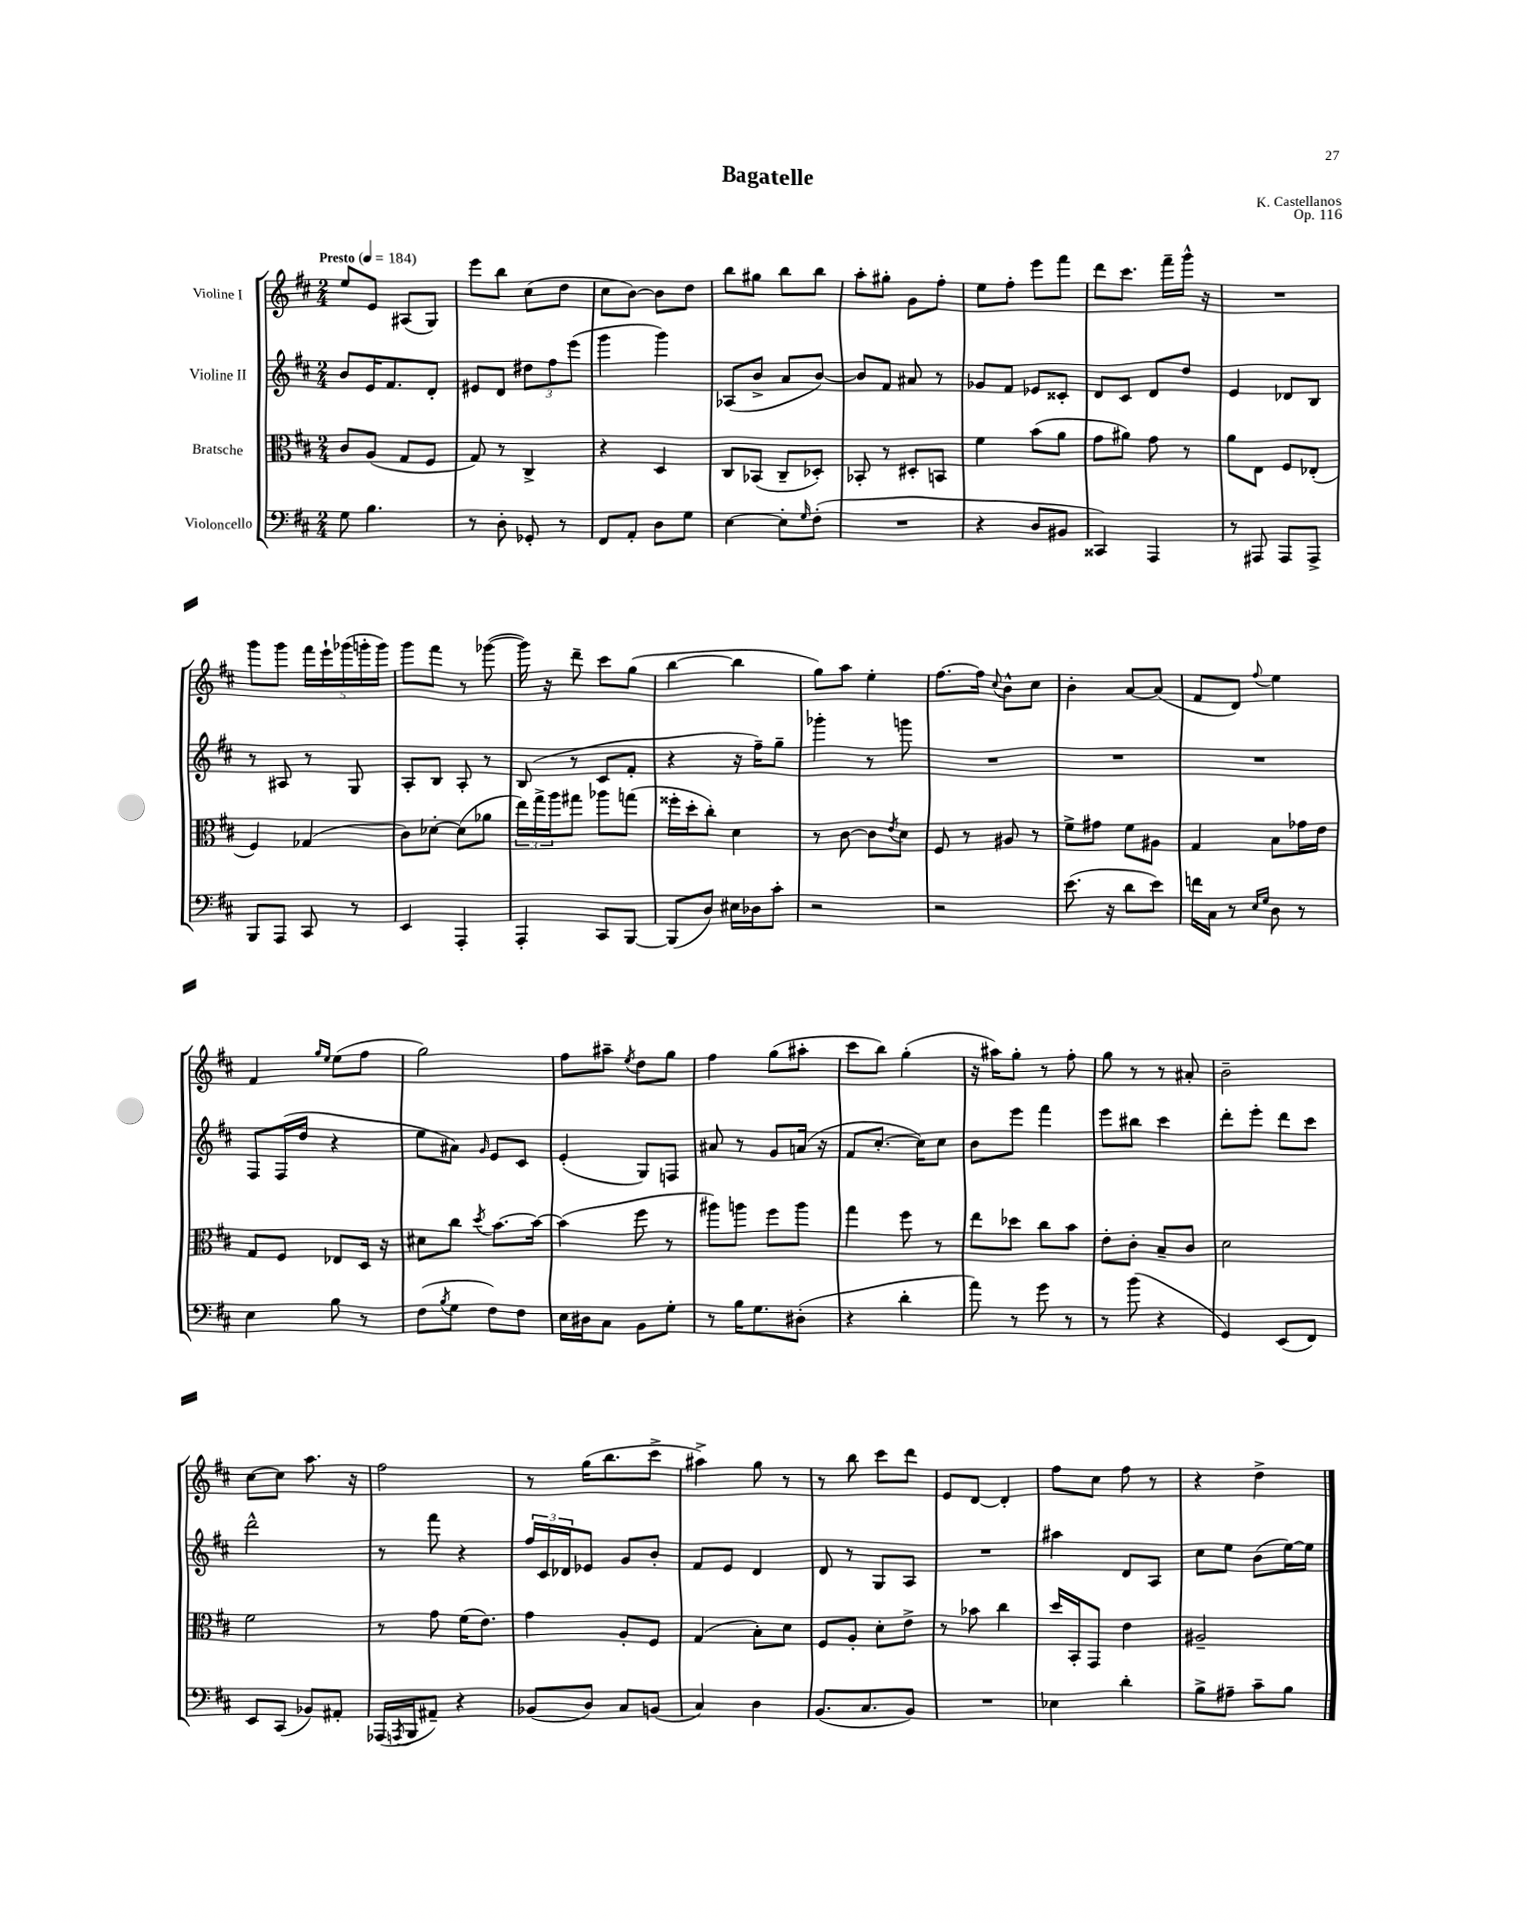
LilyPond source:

\header { title = "Bagatelle" composer = "K. Castellanos" opus = "Op. 116" }
<<
\new StaffGroup <<
\new Staff = "s0" \with { instrumentName = "Violine I" } {
    \clef treble \key d \major \numericTimeSignature \time 2/4 \tempo "Presto" 4 = 184
    e''8 e'8 ais8( g8) |
    e'''8 b''8 cis''8( d''8 |
    cis''8 b'8~) b'8 d''8 |
    b''8 gis''8 b''8 b''8 |
    a''8-. gis''8-. g'8 fis''8-. |
    e''8 fis''8-. e'''8 fis'''8 |
    d'''8 cis'''8. fis'''16-- g'''16-^ r16 |
    R2 |
    g'''8 g'''8 \tuplet 5/4 { fis'''16 e'''16-! ges'''16( g'''16-. g'''16) } |
    g'''8 fis'''8 r8 ges'''8~( |
    ges'''16) r16 d'''8-- cis'''8 g''8( |
    b''4~ b''4 |
    g''8) a''8 e''4-. |
    fis''8.~ fis''16 \appoggiatura { cis''8 } b'8-^ cis''8 |
    b'4-. a'8~ a'8( |
    fis'8 d'8) \appoggiatura { fis''8 } e''4 |
    fis'4 \grace { g''16 e''16 } e''8( fis''8 |
    g''2) |
    fis''8 ais''8-- \acciaccatura { e''8 } d''8 g''8 |
    fis''4 g''8( ais''8-. |
    cis'''8 b''8) g''4-.( |
    r16 ais''16) g''8-. r8 fis''8-. |
    g''8 r8 r8 ais'8-. |
    b'2-- |
    cis''8~ cis''8 a''8. r16 |
    fis''2 |
    r8 g''16( b''8. cis'''8-> |
    ais''4->) g''8 r8 |
    r8 b''8 cis'''8 d'''8 |
    e'8 d'8~ d'4-. |
    fis''8 cis''8 fis''8 r8 |
    r4 d''4-> \bar "|." |
}
\new Staff = "s1" \with { instrumentName = "Violine II" } {
    \clef treble \key d \major \numericTimeSignature \time 2/4
    b'8 e'16 fis'8. d'8-. |
    eis'8 d'8 \tuplet 3/2 { dis''8 fis''8 e'''8( } |
    g'''4 g'''4) |
    aes8( b'8-> a'8 b'8~) |
    b'8 fis'8 ais'8 r8 |
    ges'8 fis'8 ees'8 cisis'8-. |
    d'8 cis'8 d'8 d''8 |
    e'4 des'8 b8 |
    r8 ais8 r8 g8 |
    a8-. b8 a8-. r8 |
    b8( r8 cis'8 fis'8-. |
    r4 r16 fis''16--) g''8-- |
    ges'''4-. r8 g'''8 |
    R2 |
    R2 |
    R2 |
    fis8 fis16( d''16 r4 |
    e''8 ais'8) \grace { g'16 } e'8 cis'8 |
    e'4-.( g8) f8 |
    ais'8 r8 g'8 a'16( r16 |
    fis'8 cis''8.~-. cis''16) cis''8 |
    b'8 e'''8 fis'''4 |
    e'''8 bis''8 cis'''4 |
    d'''8-. e'''8-. d'''8 cis'''8 |
    d'''2-^ |
    r8 fis'''8 r4 |
    \tuplet 3/2 { fis''16 cis'16 des'16 } ees'8 g'8 b'8-. |
    fis'8 e'8 d'4 |
    d'8 r8 g8 a8 |
    R2 |
    ais''4 d'8 a8 |
    cis''8 e''8 b'8( e''16~) e''16 \bar "|." |
}
\new Staff = "s2" \with { instrumentName = "Bratsche" } {
    \clef alto \key d \major \numericTimeSignature \time 2/4
    cis'8 a8( g8 fis8 |
    g8) r8 cis4-> |
    r4 d4 |
    cis8 bes,8( cis8-- des8-.) |
    bes,8-. r8 dis8-. b,8 |
    fis'4 b'8( a'8 |
    g'8 ais'8) g'8 r8 |
    a'8 e8 fis8 ees8-.( |
    fis4) ges4( |
    cis'8) des'8~-. des'8( aes'8 |
    \tuplet 3/2 { e''16) g''16-> a''16 } gis''8 aes''8 g''8( |
    fisis''16-. d''16-. cis''8-.) d'4 |
    r8 cis'8~ cis'8 \acciaccatura { e'8 } d'8 |
    fis8 r8 ais8 r8 |
    fis'8-> gis'8 fis'8 ais8 |
    g4 b8 ges'16 e'16 |
    g8 fis8 ees8 d16 r16 |
    dis'8 cis''8 \acciaccatura { d''8 } b'8.~ b'16~ |
    b'4( fis''8 r8 |
    ais''8) a''8 fis''8 a''8 |
    g''4 fis''8 r8 |
    e''8 des''8 cis''8 b'8 |
    e'8-. cis'8-. b8-- cis'8 |
    d'2 |
    fis'2 |
    r8 g'8 fis'16( e'8.) |
    g'4 a8-. fis8 |
    g4( b8-.) d'8 |
    fis8 a8-. d'8-. e'8-> |
    r8 bes'8 cis''4 |
    d''16 b,16-. g,8 e'4 |
    ais2-- \bar "|." |
}
\new Staff = "s3" \with { instrumentName = "Violoncello" } {
    \clef bass \key d \major \numericTimeSignature \time 2/4
    g8 b4. |
    r8 d8-. ges,8-. r8 |
    fis,8 a,8-. d8 g8 |
    e4~ e8-. \grace { g16 } fis8-.( |
    R2 |
    r4 d8 bis,8 |
    cisis,4) a,,4 |
    r8 ais,,8 ais,,8 ais,,8-> |
    b,,8 a,,8 cis,8 r8 |
    e,4 a,,4-. |
    a,,4-. cis,8 b,,8~ |
    b,,8( d8) eis16 des16 cis'8-. |
    r2 |
    r2 |
    e'8.( r16 d'8 e'8) |
    f'16 cis16 r8 \grace { e16 g16 } d8 r8 |
    e4 b8 r8 |
    fis8( \acciaccatura { b8 } g8 fis8) fis8 |
    e16 dis16 cis8 b,8 g8-. |
    r8 b16 g8. dis8-.( |
    r4 d'4-. |
    a'8) r8 g'8 r8 |
    r8 b'8( r4 |
    g,4) e,8( fis,8) |
    e,8 cis,8( bes,8) ais,8-. |
    aes,,16( \acciaccatura { a,,8 } b,,16 ais,8--) r4 |
    bes,8( d8) cis8 b,8( |
    cis4) d4 |
    b,8.( cis8. b,8) |
    R2 |
    ees4 d'4-. |
    b8-> ais8-- cis'8-- b8 \bar "|." |
}
>>
>>
\layout { \context { \Score \remove "Bar_number_engraver" } }
